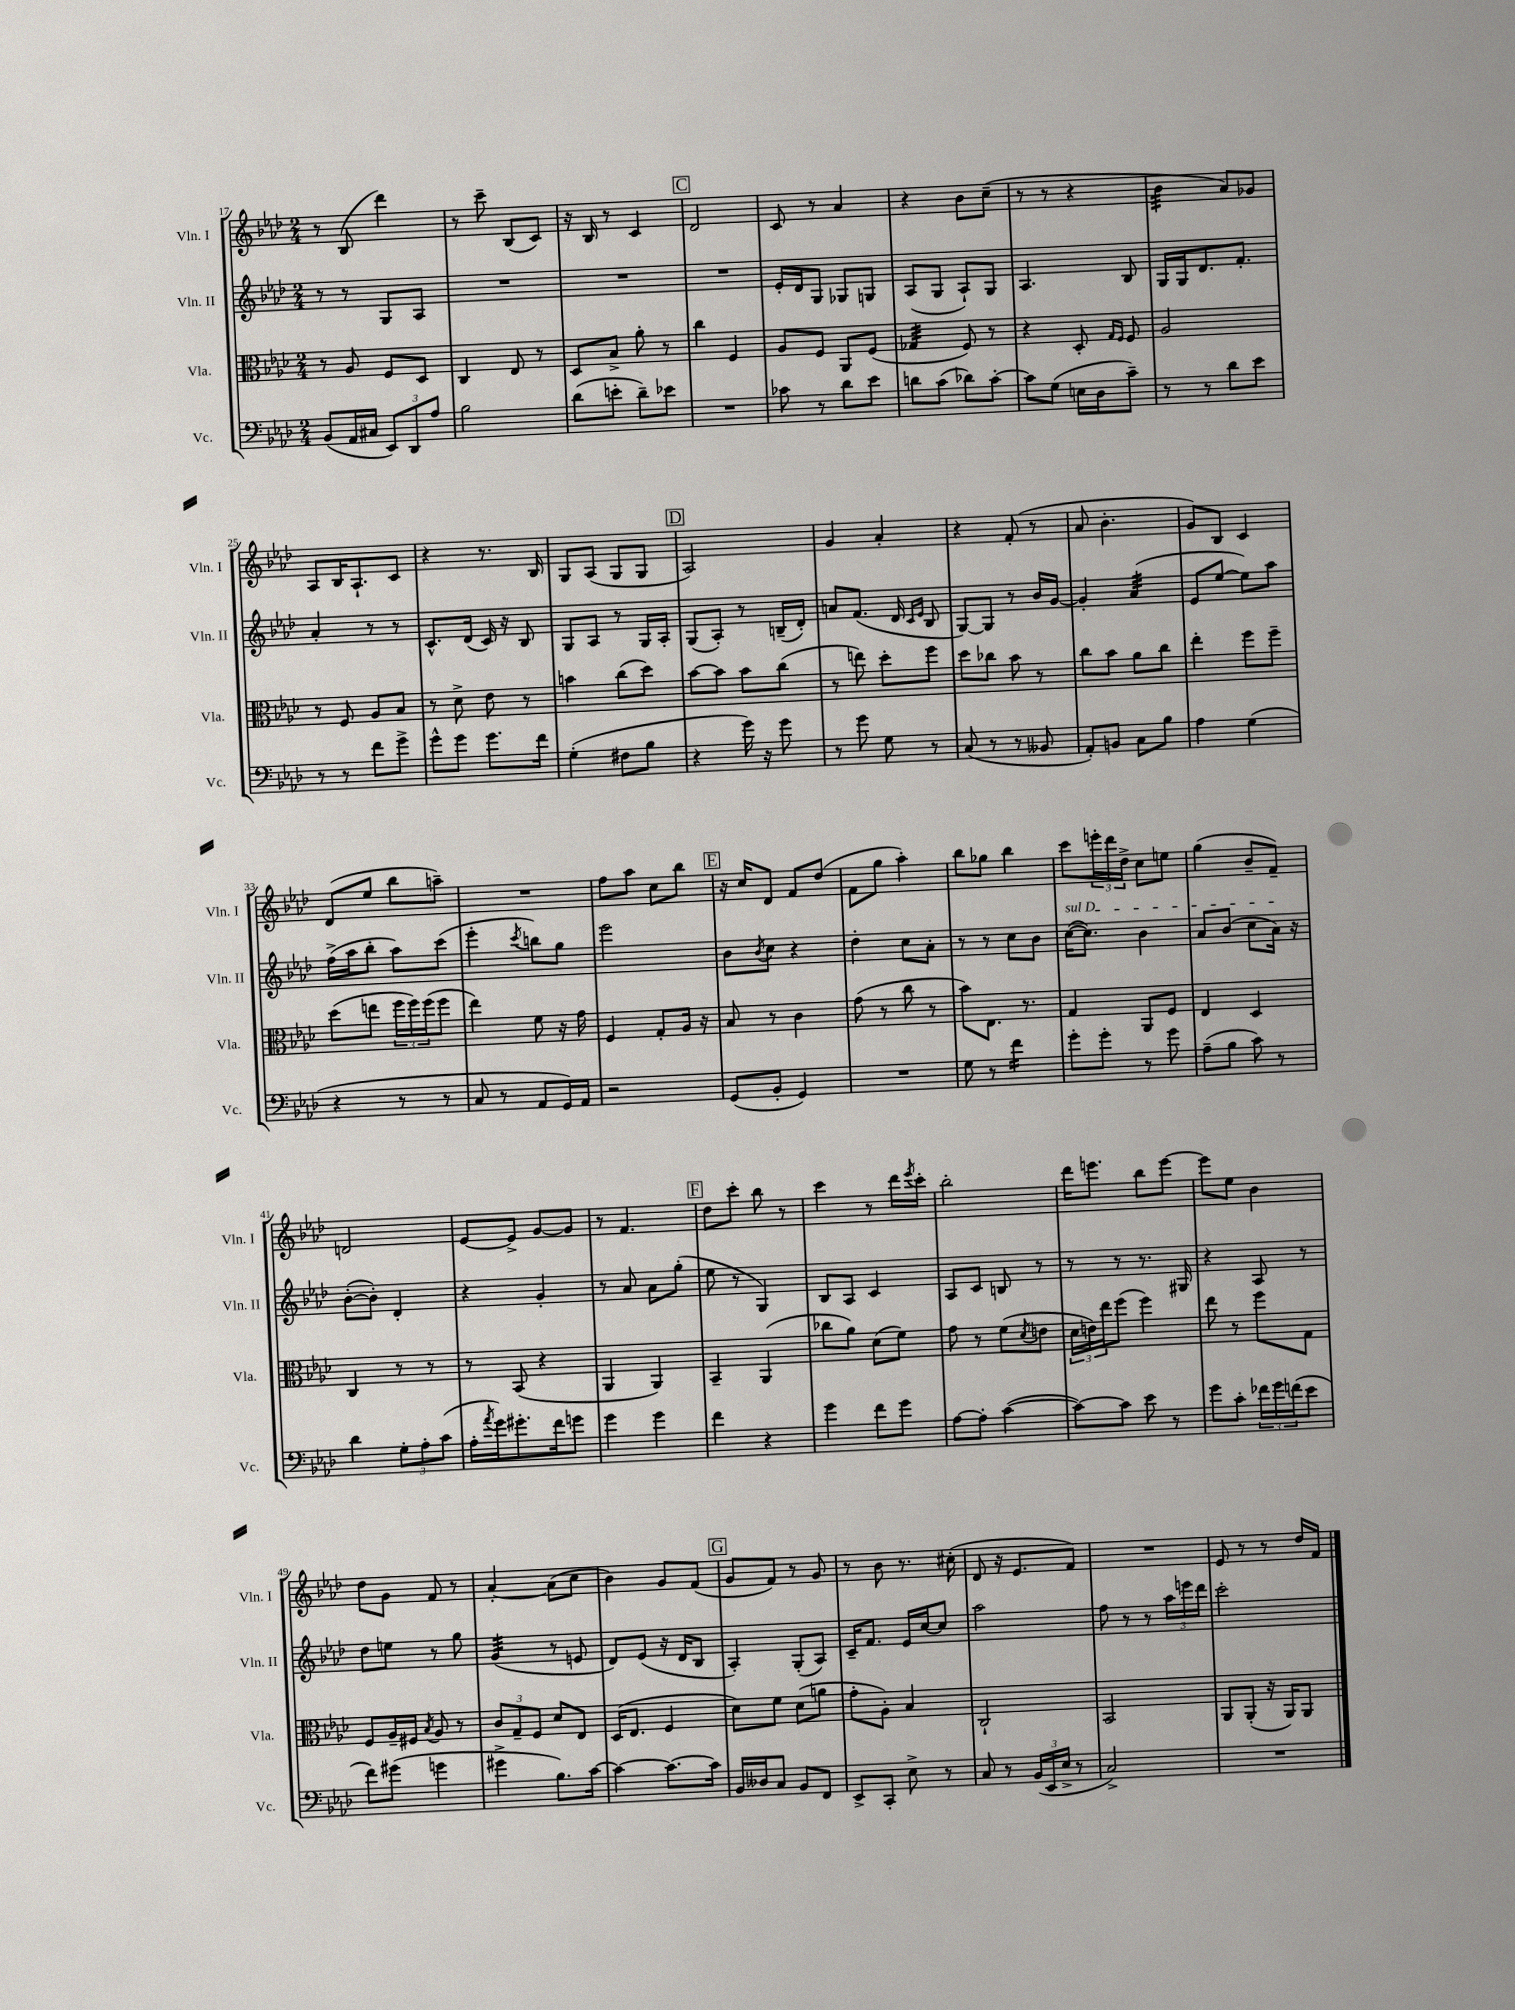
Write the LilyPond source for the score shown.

<<
\new StaffGroup <<
\new Staff = "s0" \with { instrumentName = "Vln. I" shortInstrumentName = "Vln. I" } {
    \clef treble \key aes \major \numericTimeSignature \time 2/4
    r8 bes8( des'''4) |
    r8 c'''8-- bes8( c'8) |
    r16 bes16 r8 c'4 |
    \mark \markup { \box "C" } des'2 |
    c'8 r8 aes'4 |
    r4 bes'8 c''8--( |
    r8 r8 r4 |
    bes'4:32 aes'8) ges'8 |
    aes8 bes16 aes8.-! c'8 |
    r4 r8. bes16 |
    g8 aes8( g8 g8 |
    \mark \markup { \box "D" } aes2) |
    g'4 aes'4-. |
    r4 f'8-.( r8 |
    aes'8 bes'4.-. |
    g'8) bes8 c'4 |
    des'8( ees''8 bes''8 a''8--) |
    R2 |
    f''8 aes''8 c''8 bes''8 |
    \mark \markup { \box "E" } r16 c''16 des'8 f'8 des''8( |
    f'8 g''8 aes''4-.) |
    bes''8 ges''8 bes''4 |
    c'''8 \tuplet 3/2 { e'''16-. des'''16 des''16-> } c''8 e''8 |
    g''4( bes'8-- f'8--) |
    d'2 |
    ees'8~ ees'8-> g'8~ g'8 |
    r8 f'4. |
    \mark \markup { \box "F" } des''8 c'''8-. bes''8 r8 |
    c'''4 r8 des'''16 \acciaccatura { ees'''8 } c'''16-. |
    bes''2-. |
    des'''16 e'''8. bes''8 e'''8~ |
    e'''8 ees''8 bes'4 |
    des''8 g'8 f'8 r8 |
    aes'4~-. aes'8( c''8 |
    bes'4) g'8 f'8( |
    \mark \markup { \box "G" } g'8 f'8) r8 g'8 |
    r8 bes'8 r8. cis''16-.( |
    des'8 r16 ees'8. f'8) |
    R2 |
    ees'8 r8 r8 des''16 f'16 \bar "|." |
}
\new Staff = "s1" \with { instrumentName = "Vln. II" shortInstrumentName = "Vln. II" } {
    \clef treble \key aes \major \numericTimeSignature \time 2/4
    r8 r8 g8 aes8 |
    R2 |
    R2 |
    \mark \markup { \box "C" } R2 |
    ees'16-. des'16 g8 ges8 g8 |
    aes8( g8 aes8-!) g8 |
    aes4. bes8 |
    g16 g16 des'8. f'8.-. |
    aes'4-. r8 r8 |
    c'8.-^ des'16( c'16) r16 bes8 |
    g8 aes8 r8 g16 aes16-. |
    \mark \markup { \box "D" } g8( aes8-.) r8 b16--( des'16-.) |
    a'8 f'8.( des'16 \grace { c'16 ees'16 } bes8 |
    g8~) g8 r8 bes'16 g'16~ |
    g'4-. aes'4:32( |
    ees'8 ees''8~ ees''8) aes''8 |
    f''16->( aes''16 bes''8-. aes''8) c'''8( |
    ees'''4-. \acciaccatura { c'''8 } b''8) g''8 |
    ees'''2 |
    \mark \markup { \box "E" } bes'8 \acciaccatura { bes'8 } c''8 r4 |
    des''4-. c''8 aes'8-. |
    r8 r8 c''8 bes'8 |
    \once \override TextSpanner.bound-details.left.text = \markup { \italic "sul D" } c''16~\startTextSpan( c''8.) bes'4 |
    aes'8 bes'8( c''8 aes'16\stopTextSpan) r16 |
    bes'8~-.( bes'8-.) des'4-. |
    r4 g'4-. |
    r8 aes'8 aes'8 g''8-.( |
    \mark \markup { \box "F" } ees''8 r8 g4) |
    bes8 aes8 c'4 |
    aes8 c'8 b8 r8 |
    r8 r8 r8. gis16 |
    r4 aes8 r8 |
    des''8 e''8 r8 g''8 |
    g'4:32( r8 e'8 |
    des'8) ees'8( r16 des'16 bes8 |
    \mark \markup { \box "G" } aes4-.) g8-.( aes8) |
    c'16-- f'8. ees'16 c''16~ c''8 |
    aes''2 |
    f''8 r8 r8 \tuplet 3/2 { aes''16 e'''16 des'''16 } |
    c'''2-. \bar "|." |
}
\new Staff = "s2" \with { instrumentName = "Vla." shortInstrumentName = "Vla." } {
    \clef alto \key aes \major \numericTimeSignature \time 2/4
    r8 aes8 f8 des8 |
    c4 ees8 r8 |
    des8 bes8-> aes'8-. r8 |
    \mark \markup { \box "C" } c''4 f4 |
    aes8 f8 aes,8 f8( |
    ges4:32 f8) r8 |
    r4 des8-. \grace { g16 f16 } f8 |
    aes2 |
    r8 f8 aes8 bes8 |
    r8 des'8-> ees'8 r8 |
    b'4 c''8( des''8) |
    \mark \markup { \box "D" } bes'8~ bes'8 bes'8 c''8( |
    r8 e''8) des''8-. f''8 |
    des''8 ces''8 bes'8 r8 |
    c''8 bes'8 aes'8 c''8 |
    ees''4-. f''8 f''8-- |
    des''8( e''8 \tuplet 3/2 { f''16 f''16) f''16( } f''8 |
    ees''4) f'8 r16 g'16 |
    f4 g8-. aes16 r16 |
    \mark \markup { \box "E" } bes8 r8 c'4 |
    g'8( r8 c''8 r8 |
    bes'8) ees8. r8. |
    g4 aes,8 f8 |
    ees4 des4 |
    c4 r8 r8 |
    r8 bes,8( r4 |
    aes,4 aes,4) |
    \mark \markup { \box "F" } bes,4-- aes,4( |
    ces''8 aes'8) des'8( f'8) |
    g'8 r8 f'8( \acciaccatura { des'8 } e'8 |
    \tuplet 3/2 { des'16 e'16) ees''16 } f''8( f''4) |
    ees''8 r8 f''8 g8 |
    f8 aes16-- fis16 \acciaccatura { bes8 } aes8 r8 |
    \tuplet 3/2 { c'8 g8-- f8 } des'8 ees8 |
    des16( ees8. f4 |
    \mark \markup { \box "G" } des'8) f'8 des'8( a'8 |
    g'8-. aes8-.) bes4 |
    c2-! |
    bes,2 |
    aes,8 aes,8-.( r16 aes,16) aes,8 \bar "|." |
}
\new Staff = "s3" \with { instrumentName = "Vc." shortInstrumentName = "Vc." } {
    \clef bass \key aes \major \numericTimeSignature \time 2/4
    bes,8( aes,16 cis16 \tuplet 3/2 { ees,8) des,8 aes8 } |
    bes2 |
    des'8( e'8-. des'8--) ees'8 |
    \mark \markup { \box "C" } R2 |
    ces'8 r8 des'8 ees'8 |
    d'8 c'8( des'8) c'8~-. |
    c'8 g8( e16 des16 c'8--) |
    r8 r8 des'8 ees'8 |
    r8 r8 f'8 g'8-> |
    g'8-^ g'8 g'8. f'16 |
    g4-.( fis8 bes8 |
    \mark \markup { \box "D" } r4 g'16) r16 g'8 |
    r8 g'8 g8 r8 |
    c8( r8 r8 beses,8 |
    aes,8-.) b,8 c8 bes8 |
    aes4 g4( |
    r4 r8 r8 |
    c8 r8 aes,8 g,16) aes,16 |
    r2 |
    \mark \markup { \box "E" } g,8( bes,8-. g,4) |
    R2 |
    g8 r8 f'4:16 |
    g'8-. g'8-. r8 g'8 |
    aes8--( bes8 c'8) r8 |
    des'4 \tuplet 3/2 { g8-. aes8-. c'8( } |
    aes16-. \acciaccatura { aes'8 } g'16) gis'8.-. f'16 g'8 |
    g'4 g'4 |
    \mark \markup { \box "F" } f'4 r4 |
    g'4 f'8 g'8 |
    aes8~ aes8-. c'4~( |
    c'8~) c'8 ees'8 r8 |
    g'8 c'8-. \tuplet 3/2 { fes'16 g'16 f'16( } ees'8 |
    f'8) gis'8( g'4 |
    gis'4-> bes8.) c'16~ |
    c'4~ c'8.~ c'16 |
    \mark \markup { \box "G" } bes,16 deses16 c8 bes,8 f,8 |
    ees,8-> c,8-. ees8-> r8 |
    c8 r8 \tuplet 3/2 { bes,16( ees,16 ees16-> } r8 |
    c2->) |
    R2 \bar "|." |
}
>>
>>
\layout { \context { \Score currentBarNumber = #17 } }
